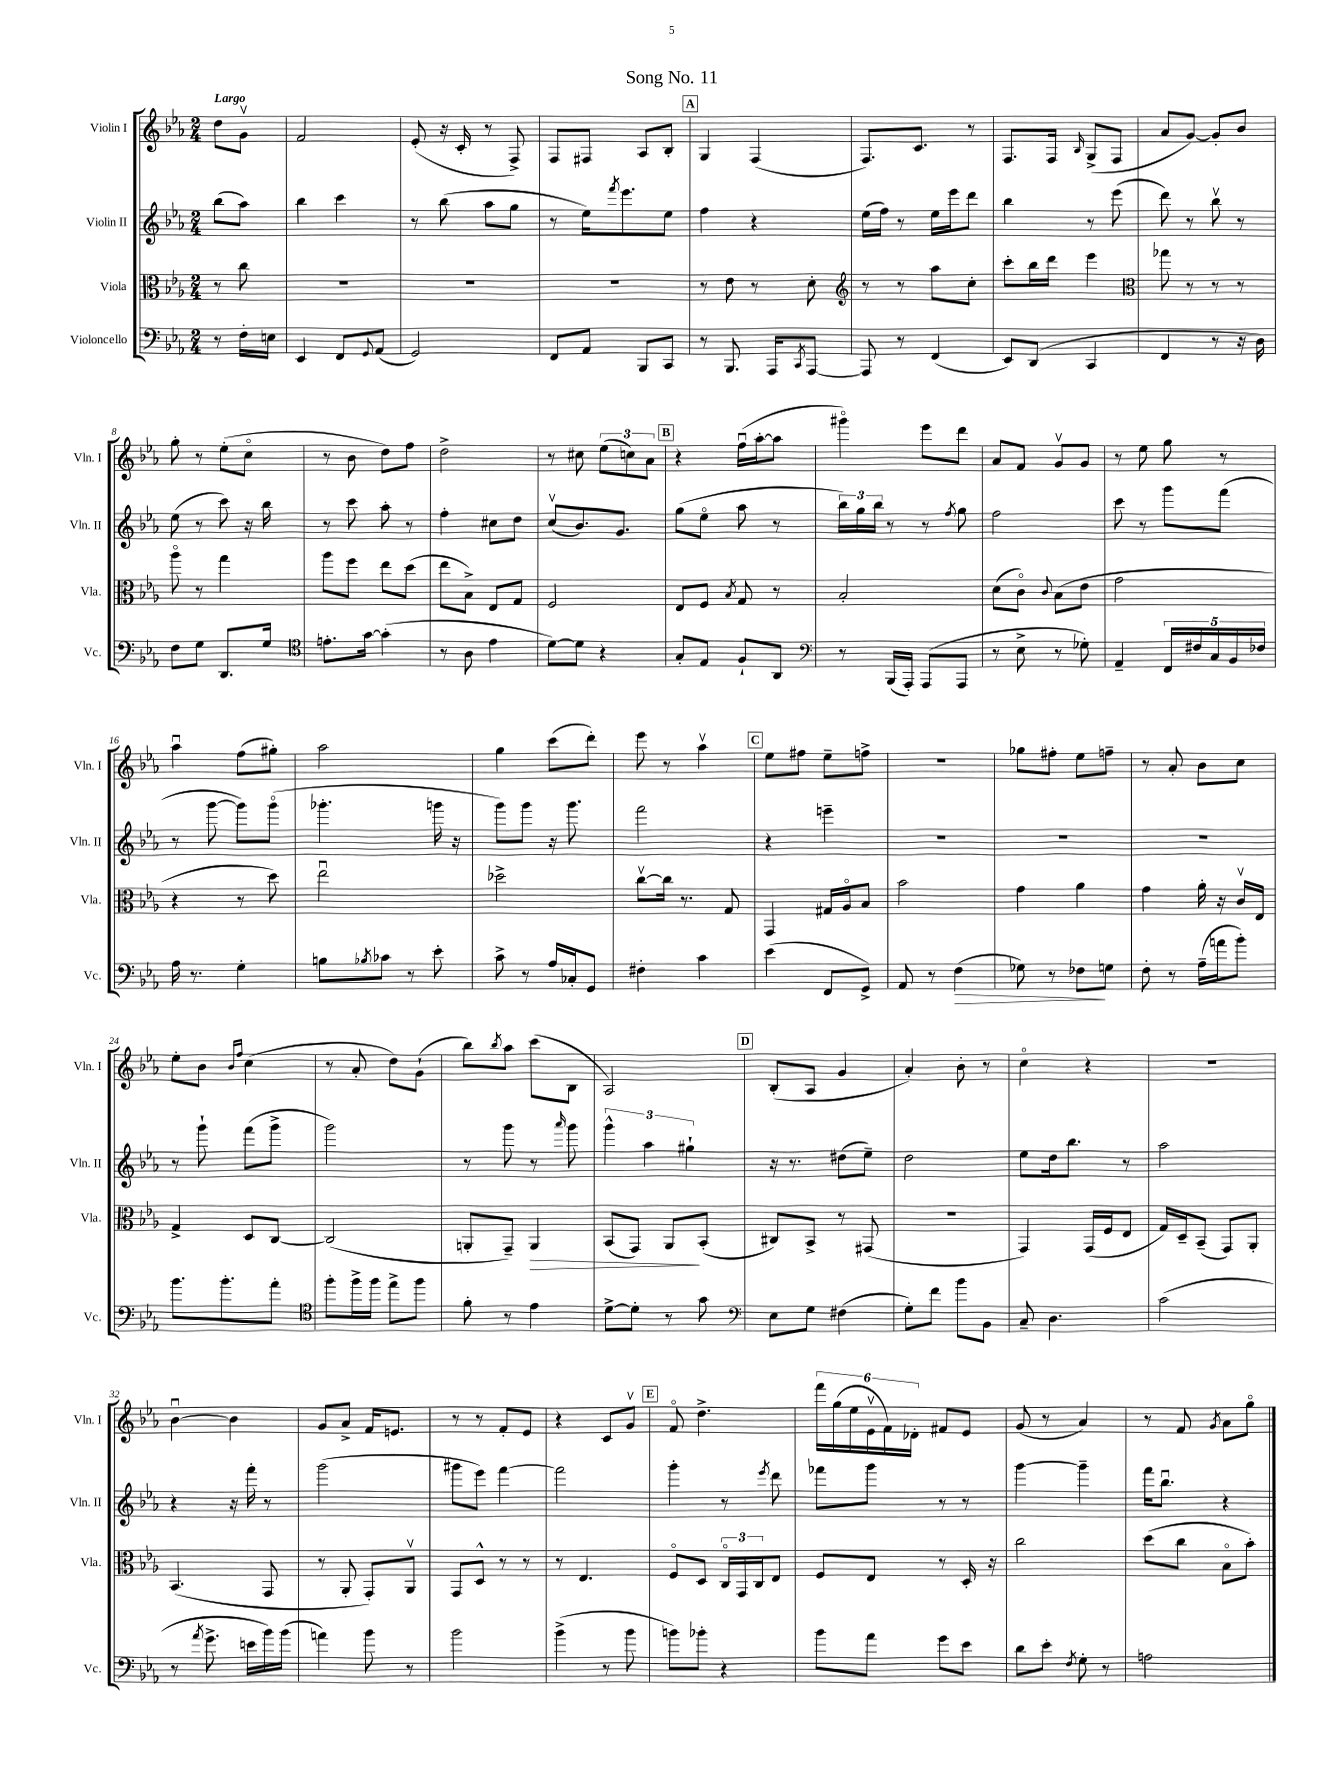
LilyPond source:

\header { title = "Song No. 11" }
<<
\new StaffGroup <<
\new Staff = "s0" \with { instrumentName = "Violin I" shortInstrumentName = "Vln. I" } {
    \clef treble \key ees \major \numericTimeSignature \time 2/4 \partial 4 \tempo "Largo"
    d''8 g'8\upbow |
    f'2 |
    ees'8-.( r16 c'16-. r8 f8->) |
    f8 fis8 aes8 bes8-. |
    \mark \markup { \box "A" } g4 f4( |
    f8.) c'8. r8 |
    f8. f16 \grace { bes16 } g8->( f8 |
    aes'8 g'8~) g'8-. bes'8 |
    g''8-. r8 ees''8-.( c''8\flageolet |
    r8 bes'8 d''8) f''8 |
    d''2-> |
    r8 cis''8 \tuplet 3/2 { ees''8( c''8) aes'8 } |
    \mark \markup { \box "B" } r4 f''16\downbow( aes''16~-. aes''8 |
    gis'''4\flageolet) ees'''8 d'''8 |
    aes'8 f'8 g'8\upbow g'8 |
    r8 ees''8 g''8 r8 |
    aes''4\downbow f''8( gis''8-.) |
    aes''2 |
    g''4 c'''8( d'''8-.) |
    ees'''8 r8 aes''4\upbow |
    \mark \markup { \box "C" } ees''8 fis''8 ees''8-- f''8-> |
    R2 |
    ges''8 fis''8-. ees''8 f''8-- |
    r8 aes'8-. bes'8 c''8 |
    ees''8-. bes'8 \grace { bes'16 f''16 } c''4( |
    r8 aes'8-. d''8) g'8-!( |
    bes''8) \acciaccatura { bes''8 } aes''8 c'''8( bes8 |
    aes2) |
    \mark \markup { \box "D" } bes8-.( aes8 g'4 |
    aes'4-.) bes'8-. r8 |
    c''4\flageolet r4 |
    r2 |
    bes'4~\downbow bes'4 |
    g'8 aes'8-> f'16 e'8. |
    r8 r8 f'8-. ees'8 |
    r4 c'8 g'8\upbow |
    \mark \markup { \box "E" } f'8\flageolet d''4.-> |
    \tuplet 6/4 { f'''16 g''16( ees''16 ees'16\upbow f'16) des'16-. } fis'8 ees'8 |
    g'8( r8 aes'4) |
    r8 f'8 \acciaccatura { g'8 } aes'8 g''8\flageolet \bar "|." |
}
\new Staff = "s1" \with { instrumentName = "Violin II" shortInstrumentName = "Vln. II" } {
    \clef treble \key ees \major \numericTimeSignature \time 2/4 \partial 4
    bes''8( aes''8) |
    bes''4 c'''4 |
    r8 bes''8( aes''8 g''8 |
    r8 ees''16) \acciaccatura { f'''8 } ees'''8. ees''8 |
    \mark \markup { \box "A" } f''4 r4 |
    ees''16( f''16) r8 ees''16 ees'''16 d'''8 |
    bes''4 r8 ees'''8( |
    d'''8) r8 bes''8\upbow r8 |
    ees''8( r8 c'''8) r16 bes''16 |
    r8 c'''8 aes''8-. r8 |
    f''4-. cis''8 d''8 |
    c''8\upbow( bes'8.) g'8. |
    \mark \markup { \box "B" } g''8( ees''8\flageolet aes''8 r8 |
    \tuplet 3/2 { bes''16) g''16 bes''16 } r8 r8 \acciaccatura { f''8 } g''8 |
    f''2 |
    c'''8 r8 g'''8 f'''8( |
    r8 g'''8~ g'''8) g'''8\flageolet( |
    ges'''4.-. g'''16 r16 |
    g'''8) g'''8 r16 g'''8. |
    f'''2 |
    \mark \markup { \box "C" } r4 e'''4-- |
    R2 |
    R2 |
    R2 |
    r8 g'''8-! f'''8( g'''8-> |
    g'''2) |
    r8 g'''8 r8 \grace { aes'''16 } g'''8 |
    \tuplet 3/2 { g'''4-^ aes''4 gis''4-! } |
    \mark \markup { \box "D" } r16 r8. dis''8( ees''8--) |
    d''2 |
    ees''8 d''16 bes''8. r8 |
    aes''2 |
    r4 r16 f'''16-. r8 |
    g'''2( |
    gis'''8 ees'''8) f'''4~ |
    f'''2 |
    \mark \markup { \box "E" } g'''4-. r8 \acciaccatura { ees'''8 } d'''8 |
    fes'''8 g'''8 r8 r8 |
    g'''4~ g'''4-- |
    f'''16 bes''8.\downbow r4 \bar "|." |
}
\new Staff = "s2" \with { instrumentName = "Viola" shortInstrumentName = "Vla." } {
    \clef alto \key ees \major \numericTimeSignature \time 2/4 \partial 4
    r8 c''8 |
    R2 |
    R2 |
    R2 |
    \mark \markup { \box "A" } r8 ees'8 r8 d'8-. |
    \clef treble r8 r8 aes''8 c''8-. |
    c'''8-. bes''16 d'''16 ees'''4 |
    \clef alto ges''8 r8 r8 r8 |
    aes''8\flageolet r8 g''4 |
    aes''8 f''8 ees''8 d''8( |
    ees''8 bes8->) ees8 g8 |
    f2 |
    \mark \markup { \box "B" } ees8 f8 \acciaccatura { bes8 } g8 r8 |
    bes2-. |
    d'8( c'8\flageolet) \appoggiatura { c'8 } bes8( ees'8 |
    g'2 |
    r4 r8 d''8) |
    ees''2\downbow |
    des''2-> |
    c''8~\upbow c''16 r8. g8 |
    \mark \markup { \box "C" } g,4 gis16 aes16\flageolet bes8 |
    bes'2 |
    g'4 aes'4 |
    g'4 aes'16-. r16 c'16\upbow ees16 |
    g4-> d8 c8~ |
    c2( |
    a,8-. g,8--) a,4\> |
    bes,8( g,8) aes,8\! bes,8-.( |
    \mark \markup { \box "D" } cis8) bes,8-> r8 gis,8( |
    R2 |
    g,4) g,16( f16 ees8 |
    g16) d16-- bes,8--( g,8) aes,8-. |
    bes,4.( g,8 |
    r8 aes,8-. g,8-.) aes,8\upbow |
    g,8 d8-^ r8 r8 |
    r8 ees4. |
    \mark \markup { \box "E" } f8\flageolet d8 \tuplet 3/2 { c16\flageolet g,16 c16 } ees8 |
    f8 ees8 r8 d16-. r16 |
    c''2 |
    d''8( c''8 bes8\flageolet bes'8-.) \bar "|." |
}
\new Staff = "s3" \with { instrumentName = "Violoncello" shortInstrumentName = "Vc." } {
    \clef bass \key ees \major \numericTimeSignature \time 2/4 \partial 4
    r8 f16-. e16 |
    ees,4 f,8 \appoggiatura { g,8 } aes,8( |
    g,2) |
    f,8 aes,8 bes,,8 c,8 |
    \mark \markup { \box "A" } r8 bes,,8. aes,,16 \acciaccatura { c,8 } aes,,8~ |
    aes,,8 r8 f,4( |
    ees,8) d,8( c,4 |
    f,4 r8 r16 d16) |
    f8 g8 d,8. g16 |
    \clef tenor e'8.-. g'16~ g'4-.( |
    r8 aes8 ees'4 |
    d'8~) d'8 r4 |
    \mark \markup { \box "B" } g8-. ees8 f8-! aes,8 |
    \clef bass r8 bes,,16( aes,,16-.) aes,,8( aes,,8 |
    r8 ees8-> r8 ges8-.) |
    aes,4-- \tuplet 5/4 { f,16 fis16 c16 bes,16 fes16 } |
    aes16 r8. g4-. |
    b8 \acciaccatura { bes8 } ces'8 r8 ees'8-. |
    c'8-> r8 aes16 ces16-. g,8 |
    fis4-. c'4 |
    \mark \markup { \box "C" } ees'4( f,8 g,8->) |
    aes,8 r8 f4\>( |
    ges8) r8 fes8\! g8 |
    f8-. r8 aes16--( a'16 bes'8-.) |
    bes'8. bes'8.-. aes'8-. |
    \clef tenor f''8-. f''16-> f''16 ees''8-> f''8 |
    f'8-. r8 ees'4 |
    d'8~-> d'8-. r8 g'8 |
    \mark \markup { \box "D" } \clef bass ees8 g8 fis4( |
    g8-.) f'8 bes'8 bes,8 |
    c8-- d4. |
    c'2( |
    r8 \acciaccatura { aes'8 } g'8.-> e'16 bes'16) bes'16( |
    a'4) bes'8 r8 |
    bes'2 |
    bes'4->( r8 bes'8 |
    \mark \markup { \box "E" } b'8) bes'8-. r4 |
    bes'8 aes'8 g'8 ees'8 |
    d'8 ees'8-. \acciaccatura { f8 } g8-. r8 |
    a2 \bar "|." |
}
>>
>>
